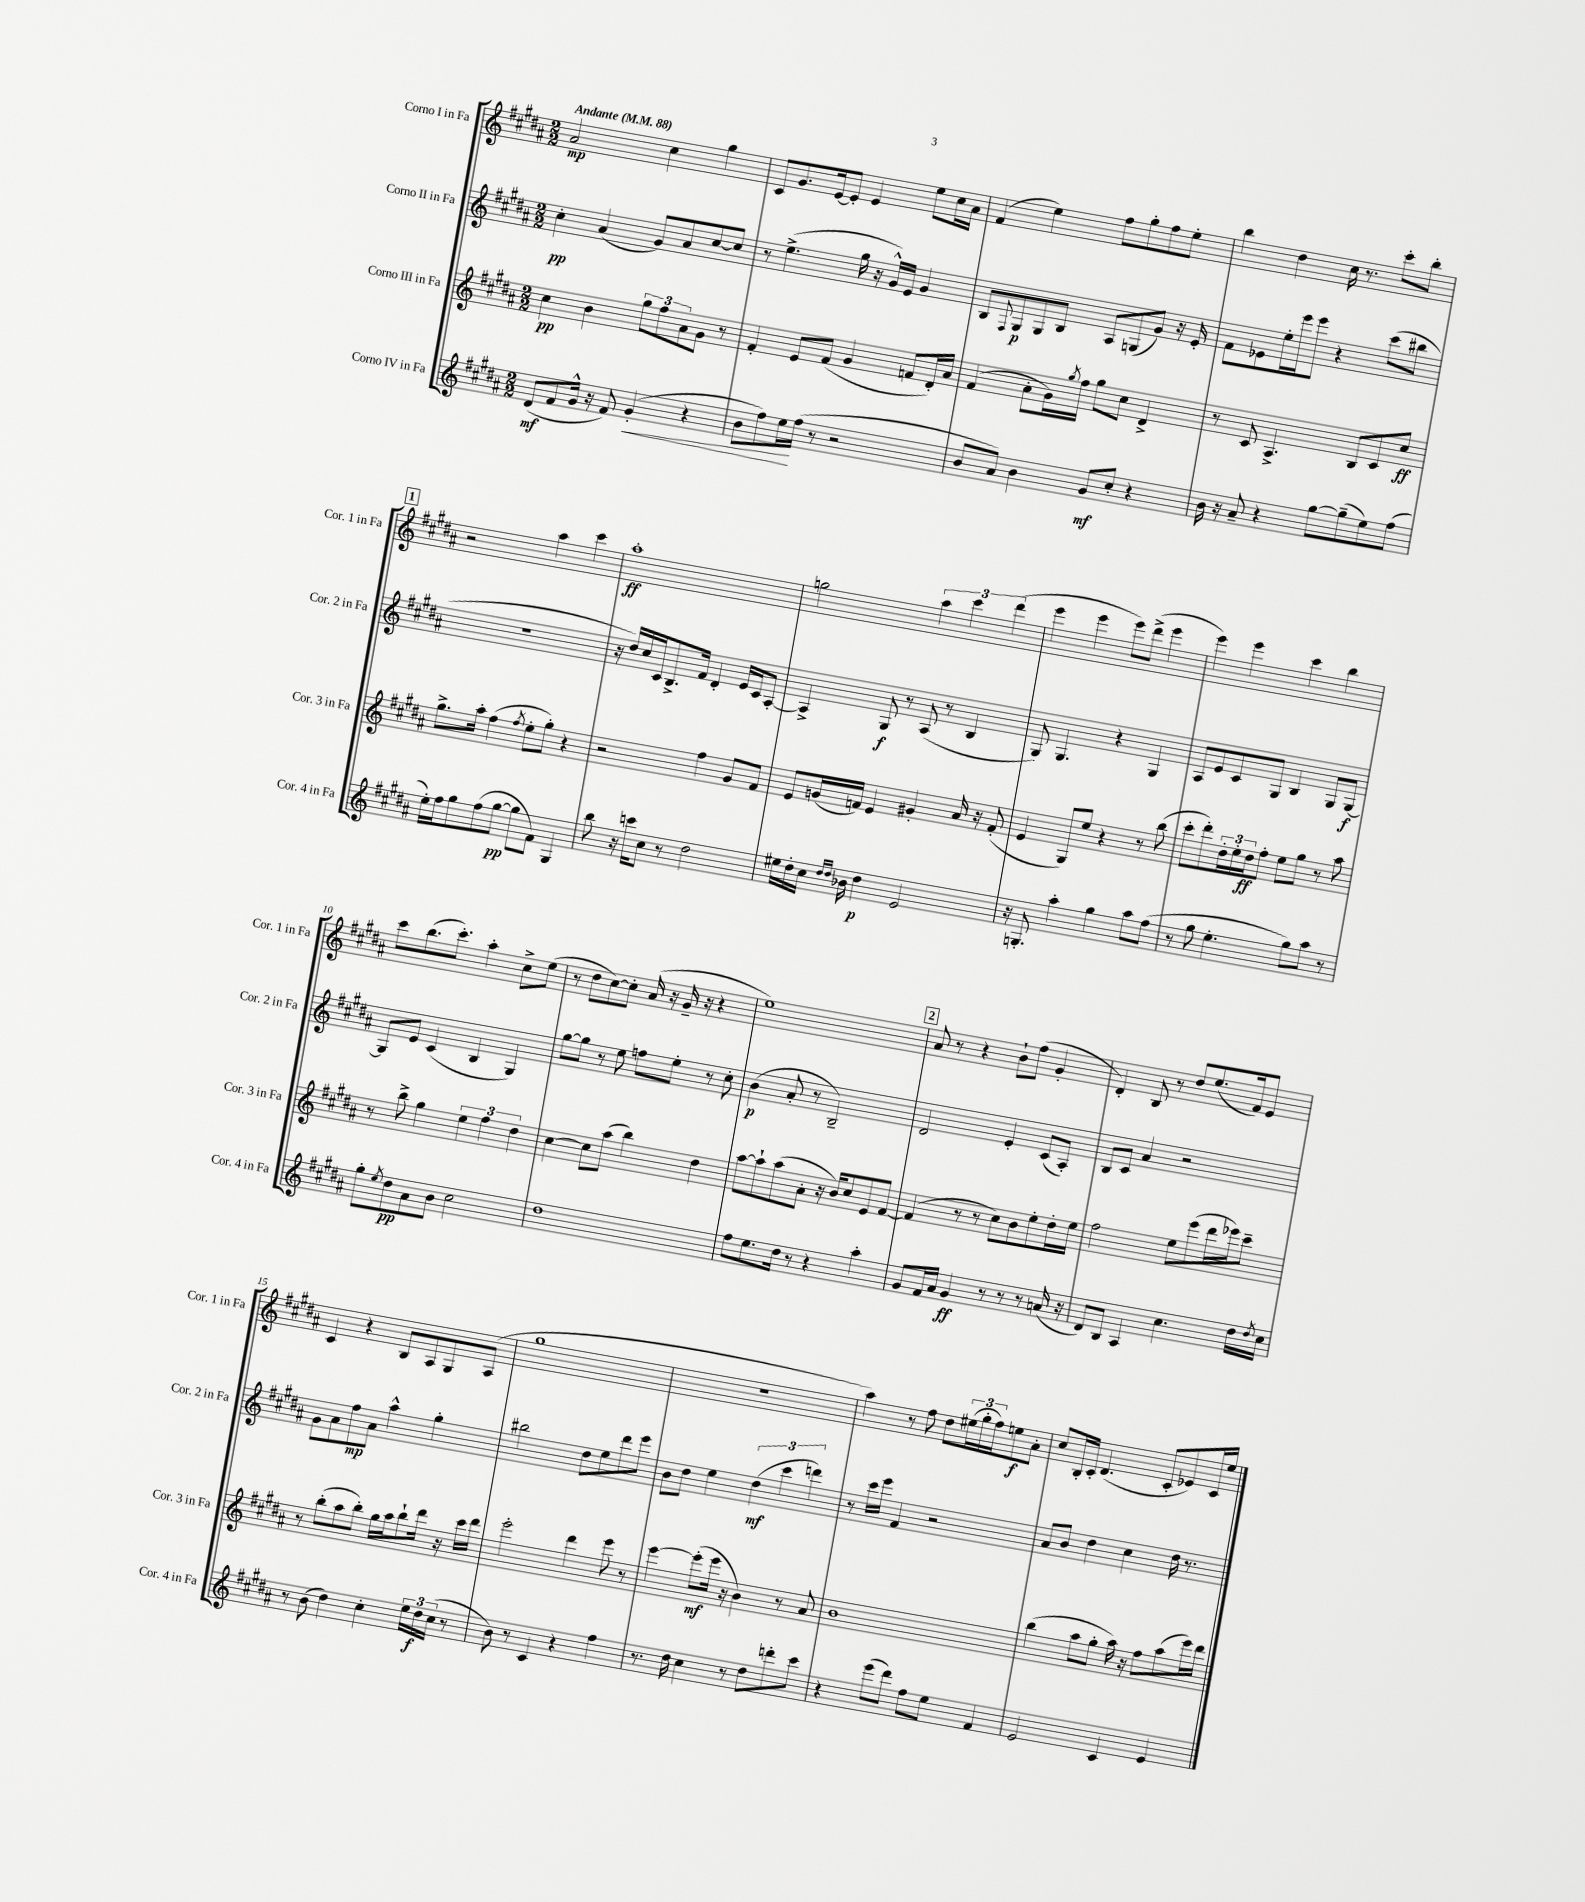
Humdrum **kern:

**kern	**kern	**kern	**kern
*staff4	*staff3	*staff2	*staff1
*clefG2	*clefG2	*clefG2	*clefG2
*k[f#c#g#d#a#]	*k[f#c#g#d#a#]	*k[f#c#g#d#a#]	*k[f#c#g#d#a#]
*M2/2	*M2/2	*M2/2	*M2/2
*MM88	*MM88	*MM88	*MM88
(8d#	4cc#	4cc#'	2a#
8f#	.	.	.
16g#^^	4b	(4a#	.
16r	.	.	.
8f#)	.	.	.
(4g#'	12gg#	8g#)	4cc#
.	12ff#	.	.
.	.	8a#	.
.	12a#	.	.
4r	8g#	[8cc#	4gg#
.	8r	8cc#]	.
=	=	=	=
8b	4f#'	8r	8c#
8ff#)	.	(4.ee^	8.g#
16ee	8e	.	.
(16ff#	.	.	[16e
8r	(8f#	.	8e']
2r	4g#	16gg#	4e
.	.	16r	.
.	.	16g#^^)	.
.	.	16e	.
.	8f	4g#	8ee
.	16d#')	.	16cc#
.	16a#	.	16a#
=	=	=	=
8b	(4f#	8B	(4f#
.	.	8qqF#	.
8a#)	.	8G#	.
4b	8a#'	8G#	4ee)
.	16g#)	8B	.
.	8qgg#	.	.
.	16ff#	.	.
8g#	8gg#	8A#	8ff#
8cc#'	8cc#	(8G	8gg#'
4r	4d#^	8g#)	8ff#
.	.	16r	8ee'
.	.	16e'	.
=	=	=	=
16b	8r	8f#	4bb
16r	.	.	.
8a#~	8c#	8e-	.
4r	4.A#^	16ee'	4dd#
.	.	16eee	.
.	.	8eee	.
[8gg#	.	4r	16cc#
.	.	.	8.r
(8gg#~]	8B	.	.
8ee)	8c#	(8ccc#	8ccc#'
(8ff#	8cc#	8bb#	8bb'
=	=	=	=
16ee')	8.gg#^	1r	2r
16ff#	.	.	.
8gg#	.	.	.
.	16aa#'	.	.
(8ff#	(4ff#	.	.
[8gg#	.	.	.
.	8qff#	.	.
8gg#]	8ee'	.	4aa#
8f#)	8gg#')	.	.
4G#	4r	.	4ccc#
=	=	=	=
8bb	2r	16r	1aa#'
.	.	16dd#)	.
16r	.	16cc#	.
16ccc	.	16c#	.
8cc#	.	8.B^	.
8r	.	.	.
.	.	16f#	.
2dd#	4ff#	4d#'	.
.	8g#	16e	.
.	.	16c#	.
.	8f#	[8A#'	.
=	=	=	=
16ee#	8e	4A#^]	2gg
16dd#'	.	.	.
16cc#	(16g	.	.
16qqdd#	.	.	.
16qqdd#	.	.	.
16b-	16f)	.	.
4dd#	4e	8G#	.
.	.	8r	.
2e	4g#'	(8A#	6aa#
.	.	8r	.
.	.	.	6ccc#
.	16a#	4B	.
.	16r	.	.
.	.	.	(6ddd#
.	(8f'	.	.
=	=	=	=
16r	4e	8G#)	4eee
8.G'	.	.	.
.	.	4.G#	.
4aa#'	8G#)	.	4eee
.	8ee	.	.
4gg#	4r	4r	8eee)
.	.	.	(8ddd#^
8aa#	8r	4G#	4eee
(8ff#	(8bb	.	.
=	=	=	=
8r	8ccc#'	8A#	4eee)
8gg#	8ddd#')	8e	.
4.ee'	24dd#'	8c#	4eee
.	24ee'	.	.
.	24dd#	.	.
.	8ff#'	8G#	.
.	8ee	4B	4ccc#
8gg#)	8gg#	.	.
8aa#	8r	8G#	4bb
8r	8aa#	[8G#	.
=	=	=	=
8gg#'	8r	8G#]	8ccc#
8qee	.	.	.
8dd#	8bb^	8e	(8.bb
8a#	4gg#	(4c#	.
.	.	.	8.ccc#')
8b	.	.	.
2cc#	6ee	4B	4aa#'
.	6ff#	.	.
.	.	4G#)	8cc#^
.	6dd#	.	.
.	.	.	(8ee
=	=	=	=
1dd#	[4cc#	[8gg#	8r
.	.	8gg#]	8dd#
.	8cc#]	8r	[8cc#)
.	(8aa#	8ee	8cc#']
.	4bb)	8ff	(16a#
.	.	.	16r
.	.	8ee'	16g#~
.	.	.	16r
.	4dd#	8r	4r
.	.	8cc#'	.
=	=	=	=
8ff#	[8aa#	(4b	1ee)
8.ee	8aa#`]	.	.
.	(8aa#	8a#'	.
16dd#	.	.	.
8r	8a#'	8r	.
4r	16r	2B~)	.
.	16b)	.	.
.	8cc#	.	.
4aa#'	8e	.	.
.	[8f#	.	.
=	=	=	=
8g#	(4f#]	2d#	8a#
16f#	.	.	8r
16a#	.	.	.
4g#	8r	.	4r
.	8r	.	.
8r	8cc#)	4e'	8b`
8r	8b	.	(8ff#
8r	8ee'	(8c#	4g#'
(16a	16dd#'	8A#')	.
16r	16ee	.	.
=	=	=	=
8d#)	2ff#	8B	4d#')
8B	.	8c#	.
4A#	.	4a#	8B
.	.	.	8r
4.cc#	8ee	2r	8dd#
.	(8eee	.	(8.ee
.	16ddd#	.	.
.	16eee-)	.	16f#)
16dd#	8ccc#~	.	8e
8qdd#	.	.	.
16cc#	.	.	.
=	=	=	=
8r	8r	8g#	4c#
(8b	(8bb'	8a#	.
4dd#)	8aa#	8ff#	4r
.	8bb')	8a#	.
4cc#'	16gg#	4aa#^^	8B
.	16aa#	.	.
.	8bb`	.	8A#
24ee	16ddd#	4gg#'	8G#
24dd#	.	.	.
.	16r	.	.
(24cc#	.	.	.
8r	16ccc#	.	(8A#
.	16ddd#	.	.
=	=	=	=
8b)	2eee'	2bb#	1gg#
8r	.	.	.
4c#	.	.	.
4r	4ddd#	8dd#	.
.	.	8ee	.
4ff#	8eee	8ddd#	.
.	8r	8eee	.
=	=	=	=
8.r	[4eee	8b	1r
.	.	8dd#	.
16dd#	.	.	.
4cc#	(8eee']	4ee	.
.	16eee	.	.
.	16r	.	.
8r	4b)	(6dd#	.
8dd#	.	.	.
.	.	6ccc#	.
8ddd'	8r	.	.
.	.	6ddd)	.
8ccc#	8a#	.	.
=	=	=	=
4r	1b	8r	4aa#)
.	.	16ccc#	.
.	.	16eee	.
(8eee	.	4f#	8r
8ddd#)	.	.	8ff#
8ff#	.	2r	8dd#
8ee	.	.	(24ee#
.	.	.	24gg#'
.	.	.	24ff#)
4f#	.	.	8ee
.	.	.	8a#'
=	=	=	=
2e	(4bb	8a#	8cc#
.	.	8b	16B'
.	.	.	16c#'
.	8aa#	4dd#	(4.d#
.	8gg#'	.	.
4c#	16aa#)	4cc#	.
.	16r	.	.
.	8ff#	.	8c#'
4e	(8aa#	16dd#	8e-)
.	.	8.r	.
.	16eee)	.	16c#
.	16ddd#	.	16ee
==	==	==	==
*-	*-	*-	*-
